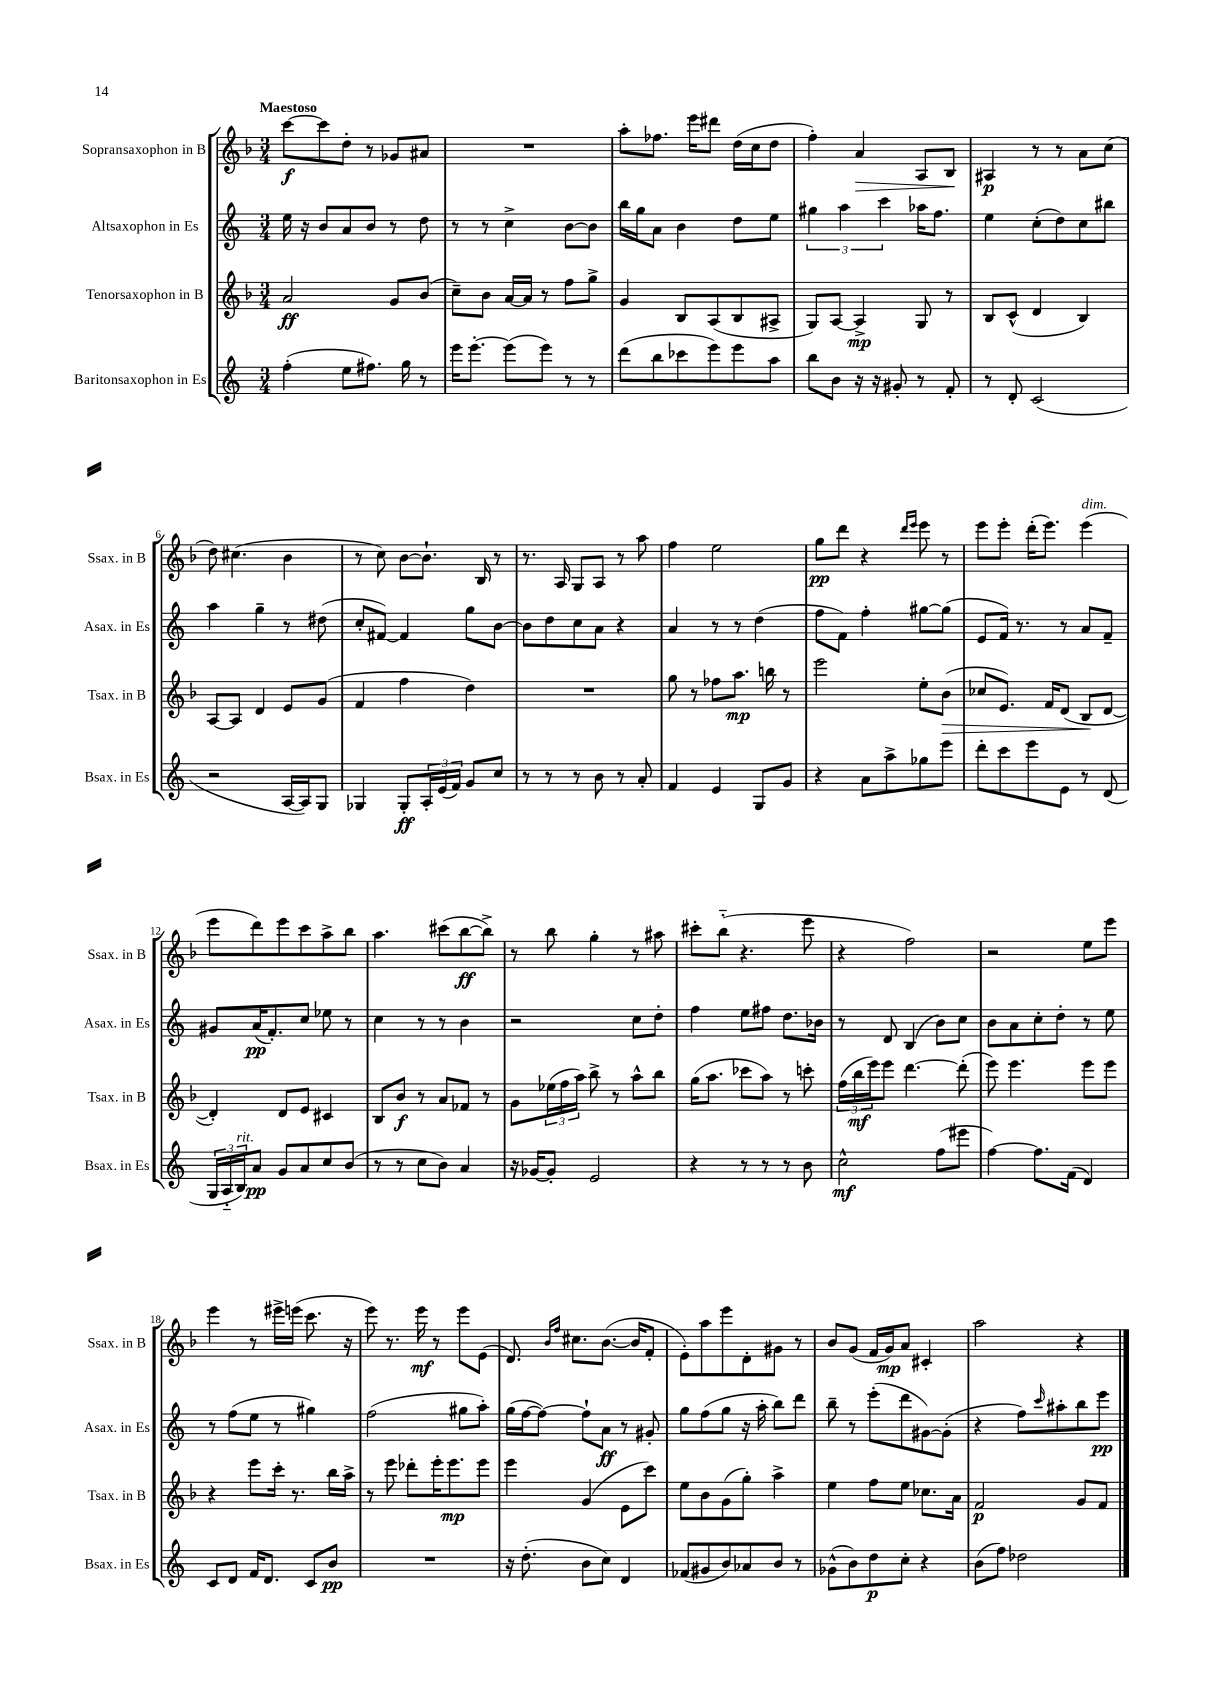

**kern	**kern	**kern	**kern
*staff4	*staff3	*staff2	*staff1
*clefG2	*clefG2	*clefG2	*clefG2
*k[]	*k[b-]	*k[]	*k[b-]
*M3/4	*M3/4	*M3/4	*M3/4
(4ff'	2a	16ee	[8ccc
.	.	16r	.
.	.	8b	8ccc]
8ee	.	8a	8dd'
8.ff#)	.	8b	8r
.	8g	8r	8g-
16gg	.	.	.
8r	(8b-	8dd	8a#
=	=	=	=
16eee	8cc~)	8r	2.r
[8.eee'	.	.	.
.	8b-	8r	.
(8eee]	[16a	4cc^	.
.	16a]	.	.
8eee)	8r	.	.
8r	8ff	[8b	.
8r	8gg^	8b]	.
=	=	=	=
(8ddd	4g	16bb	8aa'
.	.	16gg	.
8bb	.	8a	8.ff-
8ccc-	8B-	4b	.
.	.	.	16eee
8eee)	(8A	.	8ddd#
8eee	8B-	8dd	(16dd
.	.	.	16cc
8aa	8A#^	8ee	8dd
=	=	=	=
8bb	8G)	6gg#	4ff')
8b	[8A	.	.
.	.	6aa	.
16r	4A^]	.	4a
16r	.	.	.
.	.	6ccc	.
8g#'	.	.	.
8r	8G	16aa-	8A
.	.	8.ff	.
8f'	8r	.	8B-
=	=	=	=
8r	8B-	4ee	4A#
8d'	(8c^^	.	.
(2c	4d	(8cc'	8r
.	.	8dd)	8r
.	4B-)	8cc	8a
.	.	8bb#	(8cc
=	=	=	=
2r	[8A	4aa	8dd)
.	8A]	.	(4.cc#
.	4d	4gg~	.
[16A	8e	8r	4b-
16A])	.	.	.
8G	(8g	(8dd#	.
=	=	=	=
4G-	4f	8cc'	8r
.	.	[8f#)	8cc)
8G-'	4ff	4f#]	[8b-
24A'	.	.	8.b-`]
(24e	.	.	.
24f)	.	.	.
8g	4dd)	8gg	.
.	.	.	16B-
8cc	.	[8b	8r
=	=	=	=
8r	2.r	8b]	8.r
8r	.	8dd	.
.	.	.	16A
8r	.	8cc	8G
8b	.	8a	8A
8r	.	4r	8r
8a'	.	.	8aa
=	=	=	=
4f	8gg	4a	4ff
.	8r	.	.
4e	8ff-	8r	2ee
.	8.aa	8r	.
8G	.	(4dd	.
.	16bb	.	.
8g	8r	.	.
=	=	=	=
4r	2eee	8ff	8gg
.	.	8f)	8ddd
8a	.	4ff'	4r
8aa^	.	.	.
.	.	.	16qqddd
.	.	.	16qqeee
8gg-	8ee'	[8gg#	8eee
8eee	(8b-	(8gg#]	8r
=	=	=	=
8ddd'	8cc-	8e	8eee
8ccc	8.e)	16f)	8eee'
.	.	8.r	.
8eee	.	.	(16ddd'
.	16f	.	8.eee)
8e	(8d	8r	.
8r	8B-	8a	(4eee
(8d	[8d	8f~	.
=	=	=	=
24G	4d'])	8g#	8eee
24A'~	.	.	.
24B)	.	.	.
8a	.	(16a	8ddd)
.	.	8.f')	.
8g	8d	.	8eee
8a	8e	8cc	8ccc
8cc	4c#	8ee-	8aa^
(8b	.	8r	8bb-
=	=	=	=
8r	8B-	4cc	4.aa
8r	8b-	.	.
8cc	8r	8r	.
8b)	8a	8r	(8ccc#
4a	8f-	4b	[8bb-
.	8r	.	8bb-^])
=	=	=	=
16r	8g	2r	8r
[16g-	.	.	.
8g-']	(24ee-	.	8bb-
.	24ff	.	.
.	24aa)	.	.
2e	8bb-^	.	4gg'
.	8r	.	.
.	8aa^^	8cc	8r
.	8bb-	8dd'	8aa#
=	=	=	=
4r	(16gg	4ff	8ccc#'
.	8.aa	.	.
.	.	.	(8bb-'~
8r	8ccc-	8ee	4.r
8r	8aa)	8ff#	.
8r	8r	8.dd	.
8b	8ccc'	.	8eee
.	.	16b-	.
=	=	=	=
2cc^^	(24ff	8r	4r
.	24bb-	.	.
.	24eee)	.	.
.	8eee	8d	.
.	[4.ddd	(4B	2ff)
(8ff	.	8b)	.
8eee#	(8ddd']	8cc	.
=	=	=	=
[4ff)	8eee)	8b	2r
.	4.eee	8a	.
8.ff]	.	8cc'	.
.	.	8dd'	.
(16f	.	.	.
4d)	8eee	8r	8ee
.	8eee	8ee	8eee
=	=	=	=
8c	4r	8r	4eee
8d	.	(8ff	.
16f	8eee	8ee	8r
8.d	.	.	.
.	16ccc'	8r	16eee#^
.	8.r	.	(16eee
8c	.	4gg#)	8.ccc
8b	16bb-	.	.
.	16aa^	.	16r
=	=	=	=
2.r	8r	(2ff	8eee)
.	8eee	.	8.r
.	8ddd-'	.	.
.	.	.	16eee
.	16eee'	.	8r
.	8.eee	.	.
.	.	8gg#	8eee
.	8eee	8aa')	(8e
=	=	=	=
16r	4eee	(16gg	8.d)
(8.dd'	.	[16ff	.
.	.	8ff_)	.
.	.	.	16qqb-
.	.	.	16qqff
.	.	.	8.cc#
8b	(4g	8ff`]	.
8cc)	.	8a	([8.b-
4d	8e	8r	.
.	.	.	16b-]
.	8ccc)	8g#'	8f'
=	=	=	=
(8f-	8ee	8gg	8e')
8g#	8b-	(8ff	8aa
8b)	(8g	8gg	8eee
8a-	8gg')	16r	8d'
.	.	16aa'	.
8b	4aa^	8bb)	8g#
8r	.	8ddd	8r
=	=	=	=
(8g-^^	4ee	8bb~	8b-
8b)	.	8r	(8g
8dd	8ff	(8eee'	16f
.	.	.	16g)
8cc'	8ee	8ddd	8a
4r	8.cc-	[8g#)	4c#'
.	.	(8g#']	.
.	16a	.	.
=	=	=	=
(8b	2f	4r	2aa
8ff)	.	.	.
2dd-	.	8ff)	.
.	.	16qqccc	.
.	.	8aa#'	.
.	8g	8bb	4r
.	8f	8eee	.
==	==	==	==
*-	*-	*-	*-
